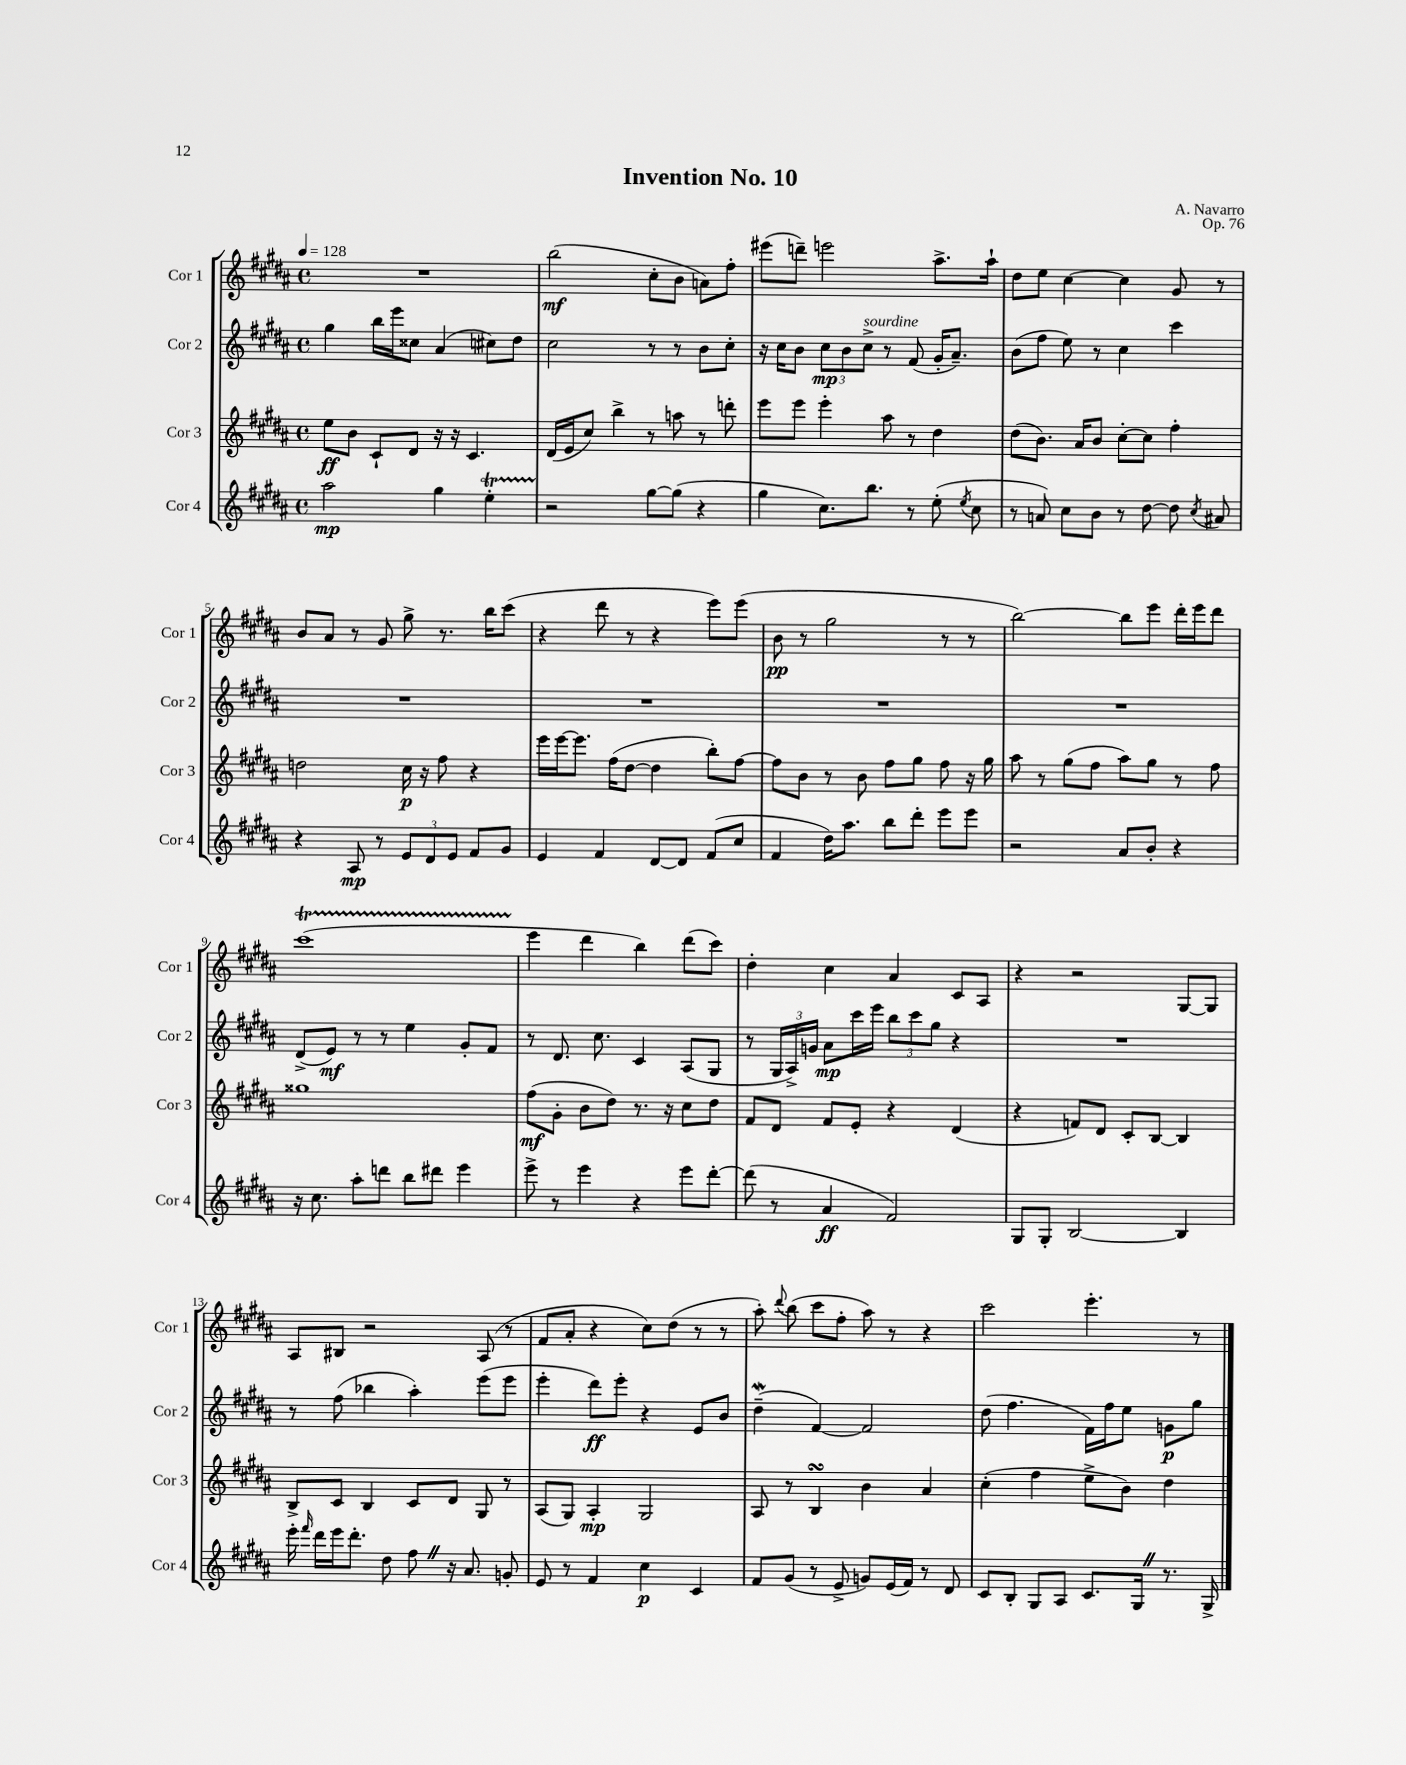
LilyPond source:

\header { title = "Invention No. 10" composer = "A. Navarro" opus = "Op. 76" }
<<
\new StaffGroup <<
\new Staff = "s0" \with { instrumentName = "Cor 1" shortInstrumentName = "Cor 1" } {
    \clef treble \key b \major \defaultTimeSignature \time 4/4 \tempo 4 = 128
    \autoBeamOff R1 |
    b''2\mf( cis''8[-. b'8] a'8[) fis''8]-. |
    eis'''8[( d'''8]--) e'''2 ais''8.[-> ais''16]-! |
    dis''8[ e''8] cis''4~ cis''4 gis'8 r8 |
    b'8[ ais'8] r8 gis'8 gis''8-> r8. b''16[ cis'''8]( |
    r4 dis'''8 r8 r4 e'''8[) e'''8]( |
    b'8\pp r8 gis''2 r8 r8 |
    b''2~) b''8[ e'''8] dis'''16[-. e'''16 dis'''8] |
    cis'''1\startTrillSpan( |
    e'''4\stopTrillSpan dis'''4 b''4) dis'''8[( cis'''8]) |
    dis''4-. cis''4 ais'4 cis'8[ ais8] |
    r4 r2 gis8[~ gis8] |
    ais8[ bis8] r2 ais8( r8 |
    fis'8[ ais'8]-. r4 cis''8[) dis''8]( r8 r8 |
    ais''8-.) \appoggiatura { dis'''8 } b''8( cis'''8[ fis''8]-. ais''8) r8 r4 |
    cis'''2 e'''4.-. r8 \bar "|." |
}
\new Staff = "s1" \with { instrumentName = "Cor 2" shortInstrumentName = "Cor 2" } {
    \clef treble \key b \major \defaultTimeSignature \time 4/4
    \autoBeamOff gis''4 b''16[ e'''16 cisis''8] ais'4( cis''8[) dis''8] |
    cis''2 r8 r8 b'8[ cis''8]-. |
    r16 cis''16[ b'8] \tuplet 3/2 { cis''8[\mp b'8 cis''8]->^\markup { \italic "sourdine" } } r8 fis'8( gis'16[-. ais'8.]--) |
    b'8[( fis''8] e''8) r8 cis''4 cis'''4 |
    R1 |
    R1 |
    R1 |
    R1 |
    dis'8[->( e'8]\mf) r8 r8 e''4 gis'8[-. fis'8] |
    r8 dis'8. cis''8. cis'4 ais8[( gis8] |
    r8 \tuplet 3/2 { gis16[ ais16->) g'16] } ais'8[\mp cis'''16 e'''16] \tuplet 3/2 { b''8[ cis'''8 gis''8] } r4 |
    R1 |
    r8 fis''8( bes''4 ais''4-.) e'''8[( e'''8] |
    e'''4-. dis'''8[\ff) e'''8]-. r4 e'8[ b'8] |
    dis''4--\mordent( fis'4~) fis'2 |
    dis''8( fis''4. fis'16[) fis''16 e''8] g'8[\p gis''8] \bar "|." |
}
\new Staff = "s2" \with { instrumentName = "Cor 3" shortInstrumentName = "Cor 3" } {
    \clef treble \key b \major \defaultTimeSignature \time 4/4
    \autoBeamOff e''8[\ff b'8] cis'8[-! dis'8] r16 r16 cis'4. |
    dis'16[( e'16 cis''8]) b''4-> r8 a''8 r8 d'''8-. |
    e'''8[ e'''8] e'''4-. ais''8 r8 dis''4 |
    dis''8[( b'8.]) ais'16[ b'8] cis''8[~-. cis''8] fis''4-. |
    d''2 cis''16\p r16 fis''8 r4 |
    e'''16[ e'''16~ e'''8.] fis''16[( dis''8]~ dis''4 b''8[-.) fis''8]~ |
    fis''8[ b'8] r8 b'8 fis''8[ gis''8] fis''8 r16 gis''16 |
    ais''8 r8 gis''8[( fis''8] ais''8[) gis''8] r8 fis''8 |
    gisis''1 |
    fis''8[\mf( gis'8]-. b'8[ dis''8]) r8. r16 cis''8[ dis''8] |
    fis'8[ dis'8] fis'8[ e'8]-. r4 dis'4( |
    r4 f'8[) dis'8] cis'8[-. b8]~ b4 |
    b8[-> cis'8] b4 cis'8[ dis'8] gis8 r8 |
    ais8[( gis8]) ais4-.\mp gis2 |
    ais8 r8 b4\turn b'4 ais'4 |
    cis''4-.( fis''4 e''8[-> b'8]) dis''4 \bar "|." |
}
\new Staff = "s3" \with { instrumentName = "Cor 4" shortInstrumentName = "Cor 4" } {
    \clef treble \key b \major \defaultTimeSignature \time 4/4
    \autoBeamOff ais''2\mp gis''4 e''4-.\startTrillSpan |
    r2\stopTrillSpan gis''8[~ gis''8]( r4 |
    gis''4 cis''8.[) b''8.] r8 e''8-.( \acciaccatura { e''8 } cis''8 |
    r8 a'8) cis''8[ b'8] r8 dis''8~ dis''8 \acciaccatura { cis''8 } ais'8 |
    r4 ais8\mp r8 \tuplet 3/2 { e'8[ dis'8 e'8] } fis'8[ gis'8] |
    e'4 fis'4 dis'8[~ dis'8] fis'8[( cis''8] |
    fis'4 dis''16[) ais''8.] b''8[ dis'''8]-. e'''8[ e'''8] |
    r2 ais'8[ b'8]-. r4 |
    r16 cis''8. ais''8[-. d'''8] b''8[ dis'''8] e'''4 |
    e'''8-> r8 e'''4 r4 e'''8[ dis'''8]~-. |
    dis'''8( r8 ais'4\ff fis'2) |
    gis8[ gis8]-. b2~ b4 |
    e'''16-. \grace { fis'''16 } dis'''16[ e'''16 dis'''8.]-. dis''8 fis''8 \once \override BreathingSign.text = \markup { \musicglyph "scripts.caesura.straight" } \breathe r16 ais'8. g'8-. |
    e'8 r8 fis'4 cis''4\p cis'4 |
    fis'8[ gis'8]( r8 e'8-> g'8[) e'16( fis'16]) r8 dis'8 |
    cis'8[ b8]-. gis8[ ais8] cis'8.[ gis16] \once \override BreathingSign.text = \markup { \musicglyph "scripts.caesura.straight" } \breathe r8. gis16-> \bar "|." |
}
>>
>>
